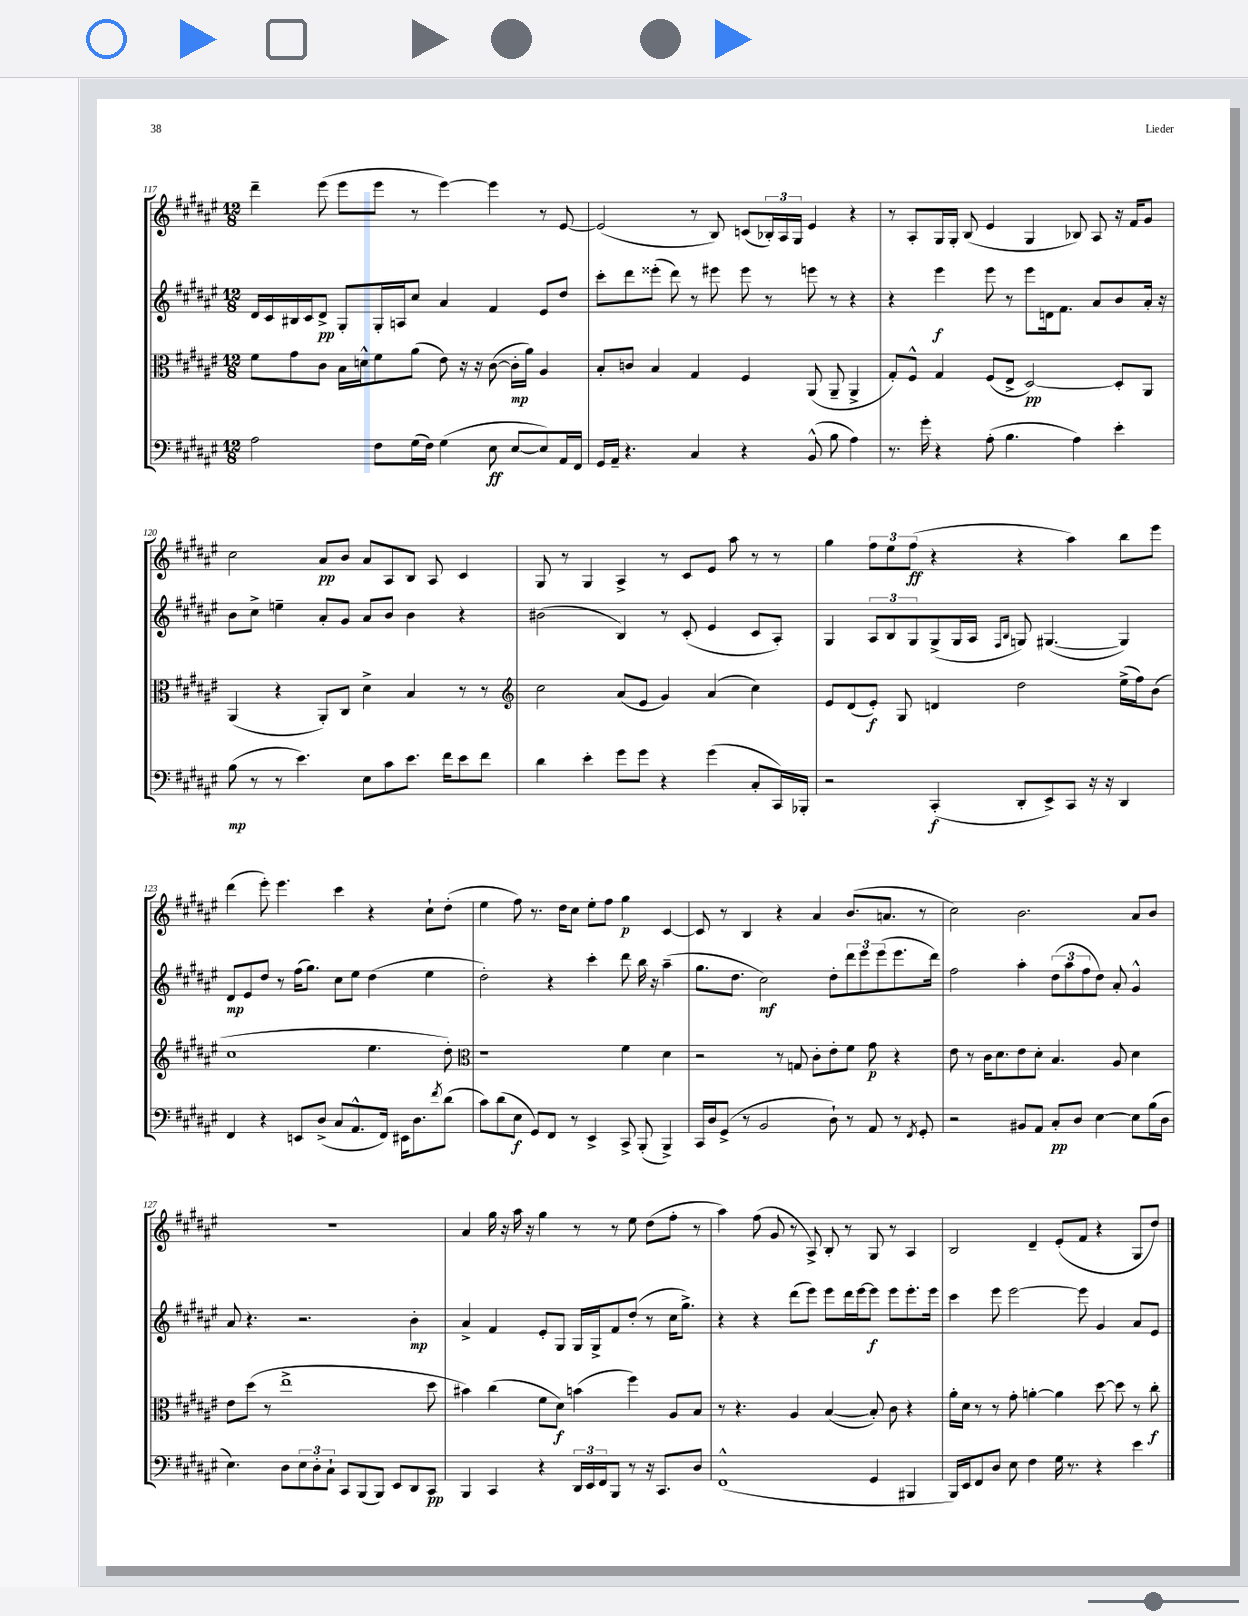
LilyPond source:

<<
\new StaffGroup <<
\new Staff = "s0" {
    \clef treble \key fis \major \numericTimeSignature \time 12/8
    dis'''4-- eis'''8( eis'''8 eis'''8 r8 eis'''4~) eis'''4 r8 eis'8~ |
    eis'2( r8 b8) c'8( \tuplet 3/2 { bes16-.) ais16 gis16 } eis'4 r4 |
    r8 ais8-. gis16 gis16-. b8( eis'4 gis4 bes8) ais8 r16 fis'16 gis'8 |
    cis''2 ais'8\pp b'8 ais'8 ais8 b8 ais8 cis'4 |
    gis8 r8 gis4 ais4-> r8 cis'8 eis'8 ais''8 r8 r8 |
    gis''4 \tuplet 3/2 { fis''8 eis''8 fis''8\ff( } r4 r4 ais''4) b''8 eis'''8 |
    dis'''4( eis'''8-.) eis'''4. cis'''4 r4 cis''8-! dis''8-.( |
    eis''4 fis''8) r8. dis''16 cis''8 eis''8-. fis''8 gis''4\p cis'4~ |
    cis'8 r8 b4 r4 ais'4 b'8.( a'8. r8 |
    cis''2) b'2. ais'8 b'8 |
    R1. |
    ais'4 gis''16 r16 ais''16 r16 gis''4 r8 r8 eis''8 dis''8( fis''8-. r8 |
    ais''4) fis''8( gis'8 r8 ais8->) b8-. r8 gis8 r8 ais4 |
    b2 dis'4-- eis'8-.( fis'8 r4 gis8 dis''8) \bar "|." |
}
\new Staff = "s1" {
    \clef treble \key fis \major \numericTimeSignature \time 12/8
    dis'16 cis'16 bis16 cis'16 dis'8->\pp gis8-. gis16-. a16 cis''8 ais'4 fis'4 eis'8 dis''8 |
    cis'''8-. dis'''8 eisis'''8-.( dis'''8) r8 eis'''8 eis'''8 r8 e'''8 r8 r4 |
    r4 eis'''4\f eis'''8 r8 eis'''8 d'16 fis'8. ais'8 b'8 ais'16-. r16 |
    b'8 cis''8-> e''4-- ais'8-. gis'8 ais'8 b'8 b'4 r4 |
    bis'2( b4) r8 cis'8-.( eis'4 cis'8 ais8-.) |
    gis4 \tuplet 3/2 { ais8 b8 gis8 } gis8->( gis16 ais16 \grace { fis16 b16 } g8) gis4.~( gis4) |
    dis'8\mp eis'8 dis''8 r8 fis''16( gis''8.) cis''8 eis''8 dis''4( eis''4 |
    dis''2-.) r4 cis'''4-. dis'''8 b''16 r16 ais''4--( |
    gis''8. dis''8. cis''2\mf) dis''8-. \tuplet 3/2 { dis'''8 eis'''8 eis'''8( } eis'''8. dis'''16) |
    fis''2 ais''4-. \tuplet 3/2 { dis''8( ais''8 fis''8 } dis''8) ais'8-. gis'4-^ |
    ais'8 r4. r2. b'4-.\mp |
    ais'4-> fis'4 eis'8-. gis8 gis16 gis16-> fis'8 dis''8-.( r8 cis''16 gis''8.->) |
    r4 r4 dis'''8( eis'''8) eis'''8 dis'''16 eis'''16~ eis'''8\f eis'''8 eis'''8.-. eis'''16 |
    cis'''4 eis'''8 eis'''2~ eis'''8 gis'4 ais'8 eis'8 \bar "|." |
}
\new Staff = "s2" {
    \clef alto \key fis \major \numericTimeSignature \time 12/8
    fis'8 gis'8 cis'8 b16 d'16-^ fis'8 ais'8( eis'8) r16 r16 cis'8~( cis'16-.\mp ais'16) ais4 |
    b8-. c'8 b4 gis4 fis4 ais,8( ais,8-- ais,4-> |
    gis8-.) fis8-^ gis4 fis8( eis8-> dis2~\pp) dis8-. ais,8 |
    ais,4( r4 ais,8-.) cis8 dis'4-> b4 r8 r8 |
    \clef treble cis''2 ais'8( eis'8 gis'4) ais'4( cis''4) |
    eis'8 dis'8( eis'8-.\f) gis8 d'4 dis''2 eis''16->( fis''16) b'8( |
    cis''1 eis''4. dis''8-.) |
    \clef alto r1 fis'4 dis'4 |
    r2 r8 g8 cis'8-. eis'8-. fis'8 gis'8\p r4 |
    eis'8 r8 cis'16 dis'8. eis'8 dis'8-. b4. ais8 dis'4 |
    eis'8 dis''8( r8 eis''1-> dis''8 |
    bis'4) cis''4( fis'8 dis'8\f) b'4( fis''4) ais8 b8 |
    r8 r4. ais4 b4~( b8-.) cis'8 r4 |
    ais'16-. dis'16 r8 r8 gis'8-. a'4~-. a'4 dis''8~ dis''8 r8 cis''8-.\f \bar "|." |
}
\new Staff = "s3" {
    \clef bass \key fis \major \numericTimeSignature \time 12/8
    ais2 fis8 gis16( fis16) gis4( eis8\ff eis8~ eis8) ais,16 fis,16 |
    gis,16 ais,16-- r4. cis4 r4 b,8-^( b8 ais4) |
    r8. gis'16-. r4 ais8-.( b4. ais4) eis'4-. |
    b8\mp( r8 r8 eis'4.) eis8 cis'8 eis'8. fis'16 eis'8 fis'8 |
    dis'4 eis'4-. gis'8 gis'8 r4 gis'4( cis8-. cis,16) bes,,16-. |
    r2 cis,4-.\f( dis,8-. eis,8->) cis,8 r16 r16 dis,4 |
    fis,4 r4 e,8 dis8->( cis8 ais,8.-^ fis,16) eis,16 dis8. \acciaccatura { fis'8 } dis'8( |
    cis'8) dis'8( eis8\f gis,8) fis,8 r8 eis,4-> cis,8-> b,,8-.( b,,4->) |
    cis,16 dis16 gis,8->( r8 b,2 dis8-!) r8 ais,8 r8 \acciaccatura { fis,8 } gis,8-. |
    r2 bis,8 ais,8 cis8-.\pp dis8 eis4~ eis8 b16( dis16 |
    eis4.) dis8 \tuplet 3/2 { eis8 dis8-. cis8-! } cis,8 b,,8( b,,8) eis,8 dis,8 cis,8\pp |
    b,,4 cis,4 r4 \tuplet 3/2 { dis,16 eis,16 fis,16 } b,,8 r8 r16 cis,8. dis8 |
    fis,1-^( gis,4 bis,,4 |
    b,,16) eis,16 fis,8 dis8 eis8 fis4 gis16 r8. r4 eis'4 \bar "|." |
}
>>
>>
